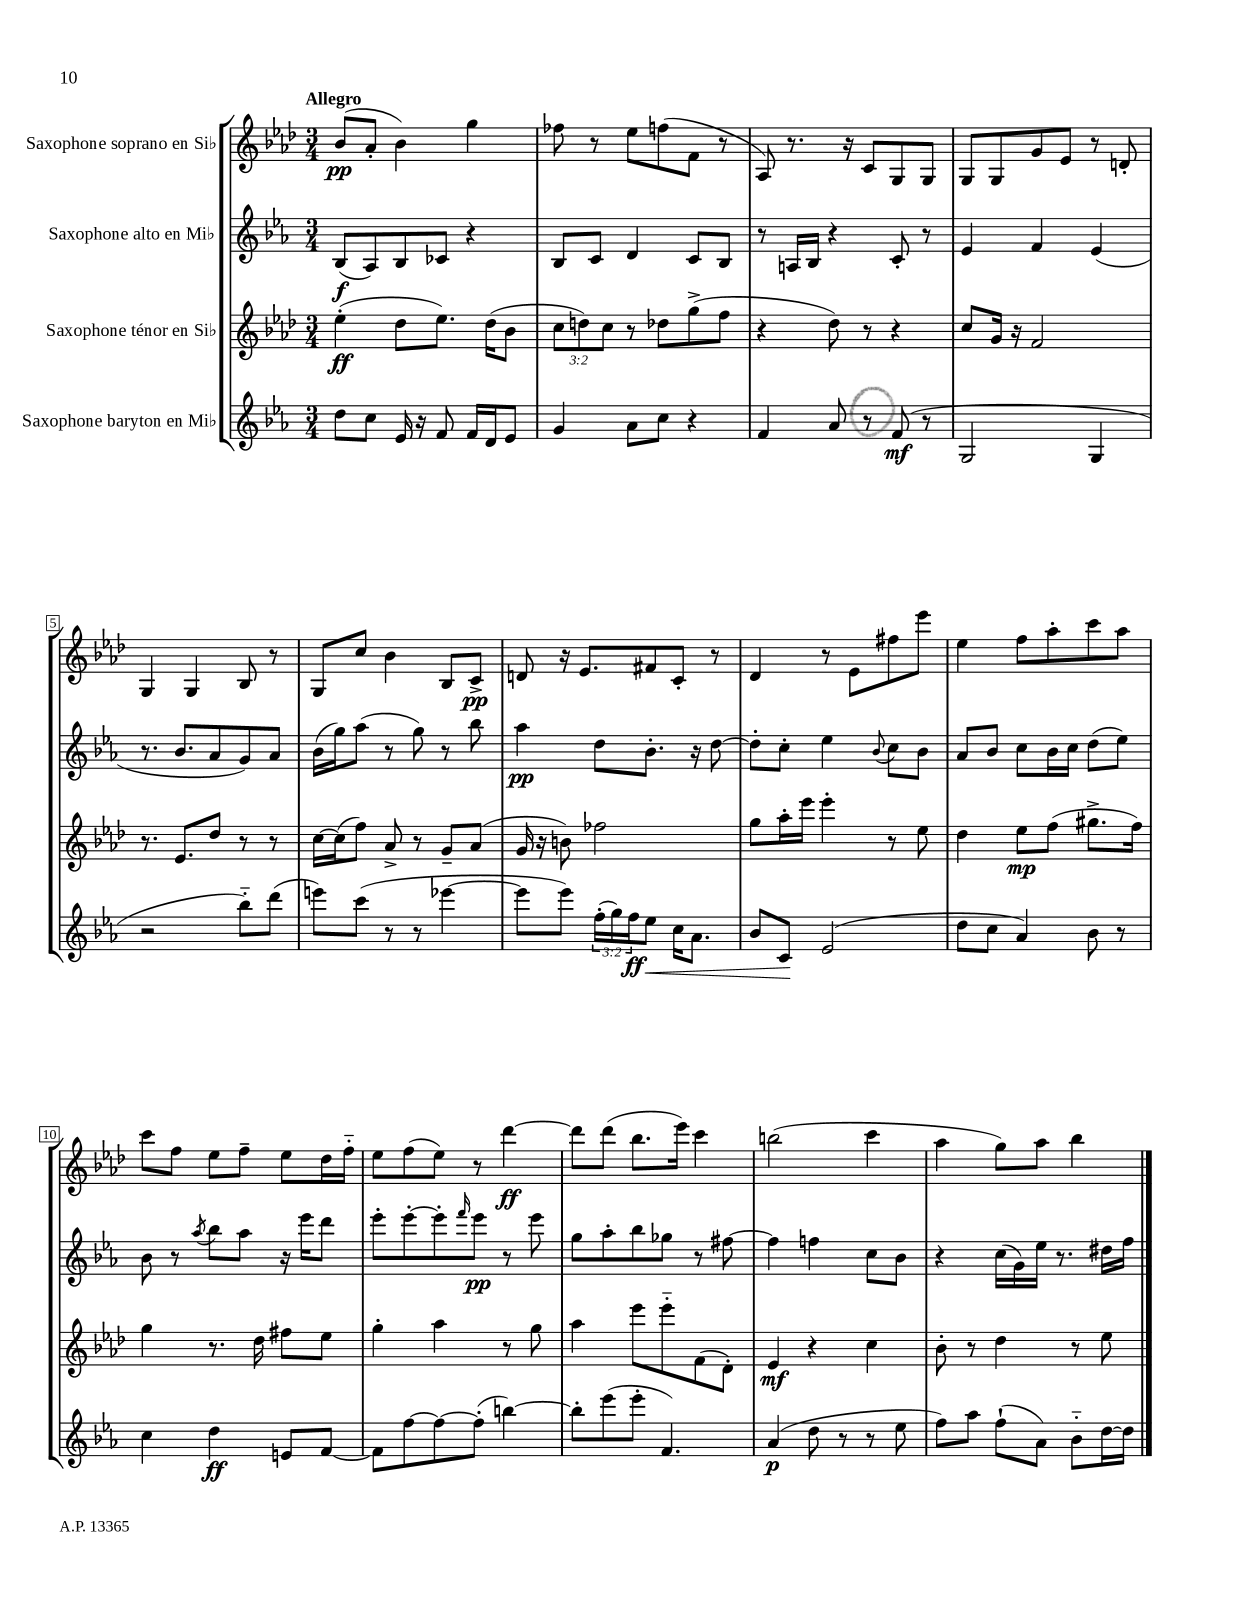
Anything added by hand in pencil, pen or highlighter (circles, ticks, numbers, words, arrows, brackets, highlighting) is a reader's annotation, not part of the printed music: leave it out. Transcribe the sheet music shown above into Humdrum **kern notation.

**kern	**kern	**kern	**kern
*staff4	*staff3	*staff2	*staff1
*clefG2	*clefG2	*clefG2	*clefG2
*k[b-e-a-]	*k[b-e-a-d-]	*k[b-e-a-]	*k[b-e-a-d-]
*M3/4	*M3/4	*M3/4	*M3/4
8dd\L	(4ee-'\	(8B-/L	(8b-/L
8cc\J	.	8A-/)	8a-'/J
16e-/	8dd-\L	8B-/	4b-\)
16r	.	.	.
8f/	8.ee-\J)	8c-/J	.
16f/LL	.	4r	4gg\
16d/J	(16dd-\LK	.	.
8e-/J	8b-\J	.	.
=	=	=	=
4g/	12cc\L	8B-/L	8ff-\
.	12dd\)	.	.
.	.	8c/J	8r
.	12cc\J	.	.
8a-\L	8r	4d/	8ee-\L
8cc\J	8dd-\L	.	(8ff\
4r	(8gg^\	8c/L	8f\J
.	8ff\J	8B-/J	8r
=	=	=	=
4f/	4r	8r	8A-/)
.	.	16A/LL	8.r
.	.	16B-/JJ	.
8a-/	8dd-\)	4r	.
.	.	.	16r
8r	8r	.	8c/L
(8f/	4r	8c'/	8G/
8r	.	8r	8G/J
=	=	=	=
2G/	8cc/L	4e-/	8G/L
.	16g/Jk	.	8G/
.	16r	.	.
.	2f/	4f/	8g/
.	.	.	8e-/J
4G/	.	(4e-/	8r
.	.	.	8d'/
=	=	=	=
2r	8.r	8.r	4G/
.	8.e-/L	8.b-/L	.
.	.	.	4G/
.	8dd-/J	8a-/	.
8bb-'~\L)	8r	8g/)	8B-/
(8ddd\J	8r	8a-/J	8r
=	=	=	=
8eee\L)	[16cc\LL	(16b-\LL	8G/L
.	(16cc\]J	16gg\J)	.
(8ccc\J	8ff\J)	(8aa-\J	8cc/J
8r	8a-^/	8r	4b-\
8r	8r	8gg\)	.
[4eee-\	8g~/L	8r	8B-/L
.	(8a-/J	8bb-\	8c^/J
=	=	=	=
8eee-\]L	16g/	4aa-\	8d/
.	16r	.	.
8eee-\J)	8b\)	.	16r
.	.	.	8.e-/L
(24ff'\LL	2ff-\	8dd\L	.
24gg\)	.	.	.
24ff\J	.	.	.
8ee-\J	.	8.b-'\J	8f#/
16cc\LK	.	.	8c'/J
8.a-\J	.	16r	.
.	.	[8dd\	8r
=	=	=	=
8b-/L	8gg\L	8dd'\]L	4d-/
8c/J	16aa-'\L	8cc'\J	.
.	16eee-\JJ	.	.
(2e-/	4eee-'\	4ee-\	8r
.	.	.	8e-\L
.	.	8qqb-/	.
.	8r	8cc\L	8ff#\
.	8ee-\	8b-\J	8eee-\J
=	=	=	=
8dd\L	4dd-\	8a-/L	4ee-\
8cc\J	.	8b-/J	.
4a-/)	8ee-\L	8cc\L	8ff\L
.	(8ff\J	16b-\L	8aa-'\
.	.	16cc\JJ	.
8b-\	8.gg#^\L	(8dd\L	8ccc\
8r	.	8ee-\J)	8aa-\J
.	16ff\Jk)	.	.
=	=	=	=
4cc\	4gg\	8b-\	8ccc\L
.	.	8r	8ff\J
.	.	8qaa-/	.
4dd\	8.r	8bb-\L	8ee-\L
.	.	8aa-\J	8ff~\J
.	16dd-\	.	.
8e/L	8ff#\L	16r	8ee-\L
.	.	16eee-\LK	.
[8f/J	8ee-\J	8ddd\J	16dd-\L
.	.	.	16ff'~\JJ
=	=	=	=
8f\]L	4gg'\	8eee-'\L	8ee-\L
[8ff\	.	[8eee-'\	(8ff\
8ff\_	4aa-\	8eee-'\]	8ee-\J)
.	.	16qqfff/	.
(8ff'\]J	.	8eee-\J	8r
[4bb\)	8r	8r	[4ddd-\
.	8gg\	8eee-\	.
=	=	=	=
8bb'\]L	4aa-\	8gg\L	8ddd-\]L
(8eee-\	.	8aa-'\	(8ddd-\J
8eee-'\J	8eee-\L	8bb-\	8.bb-\L
4.f/)	8eee-'~\	8gg-\J	.
.	.	.	16eee-\Jk)
.	(8f\	8r	4ccc\
.	8d-'\J)	[8ff#\	.
=	=	=	=
(4a-/	4e-/	4ff#\]	(2bb\
8dd\	4r	4ff\	.
8r	.	.	.
8r	4cc\	8cc\L	4ccc\
8ee-\	.	8b-\J	.
=	=	=	=
8ff\L)	8b-'\	4r	4aa-\
8aa-\J	8r	.	.
(8ff`\L	4dd-\	(16cc\LL	8gg\L)
.	.	16g\)	.
8a-\J)	.	16ee-\JJ	8aa-\J
.	.	8.r	.
8b-'~\L	8r	.	4bb-\
[16dd\L	8ee-\	16dd#\LL	.
16dd\]JJ	.	16ff\JJ	.
==	==	==	==
*-	*-	*-	*-
